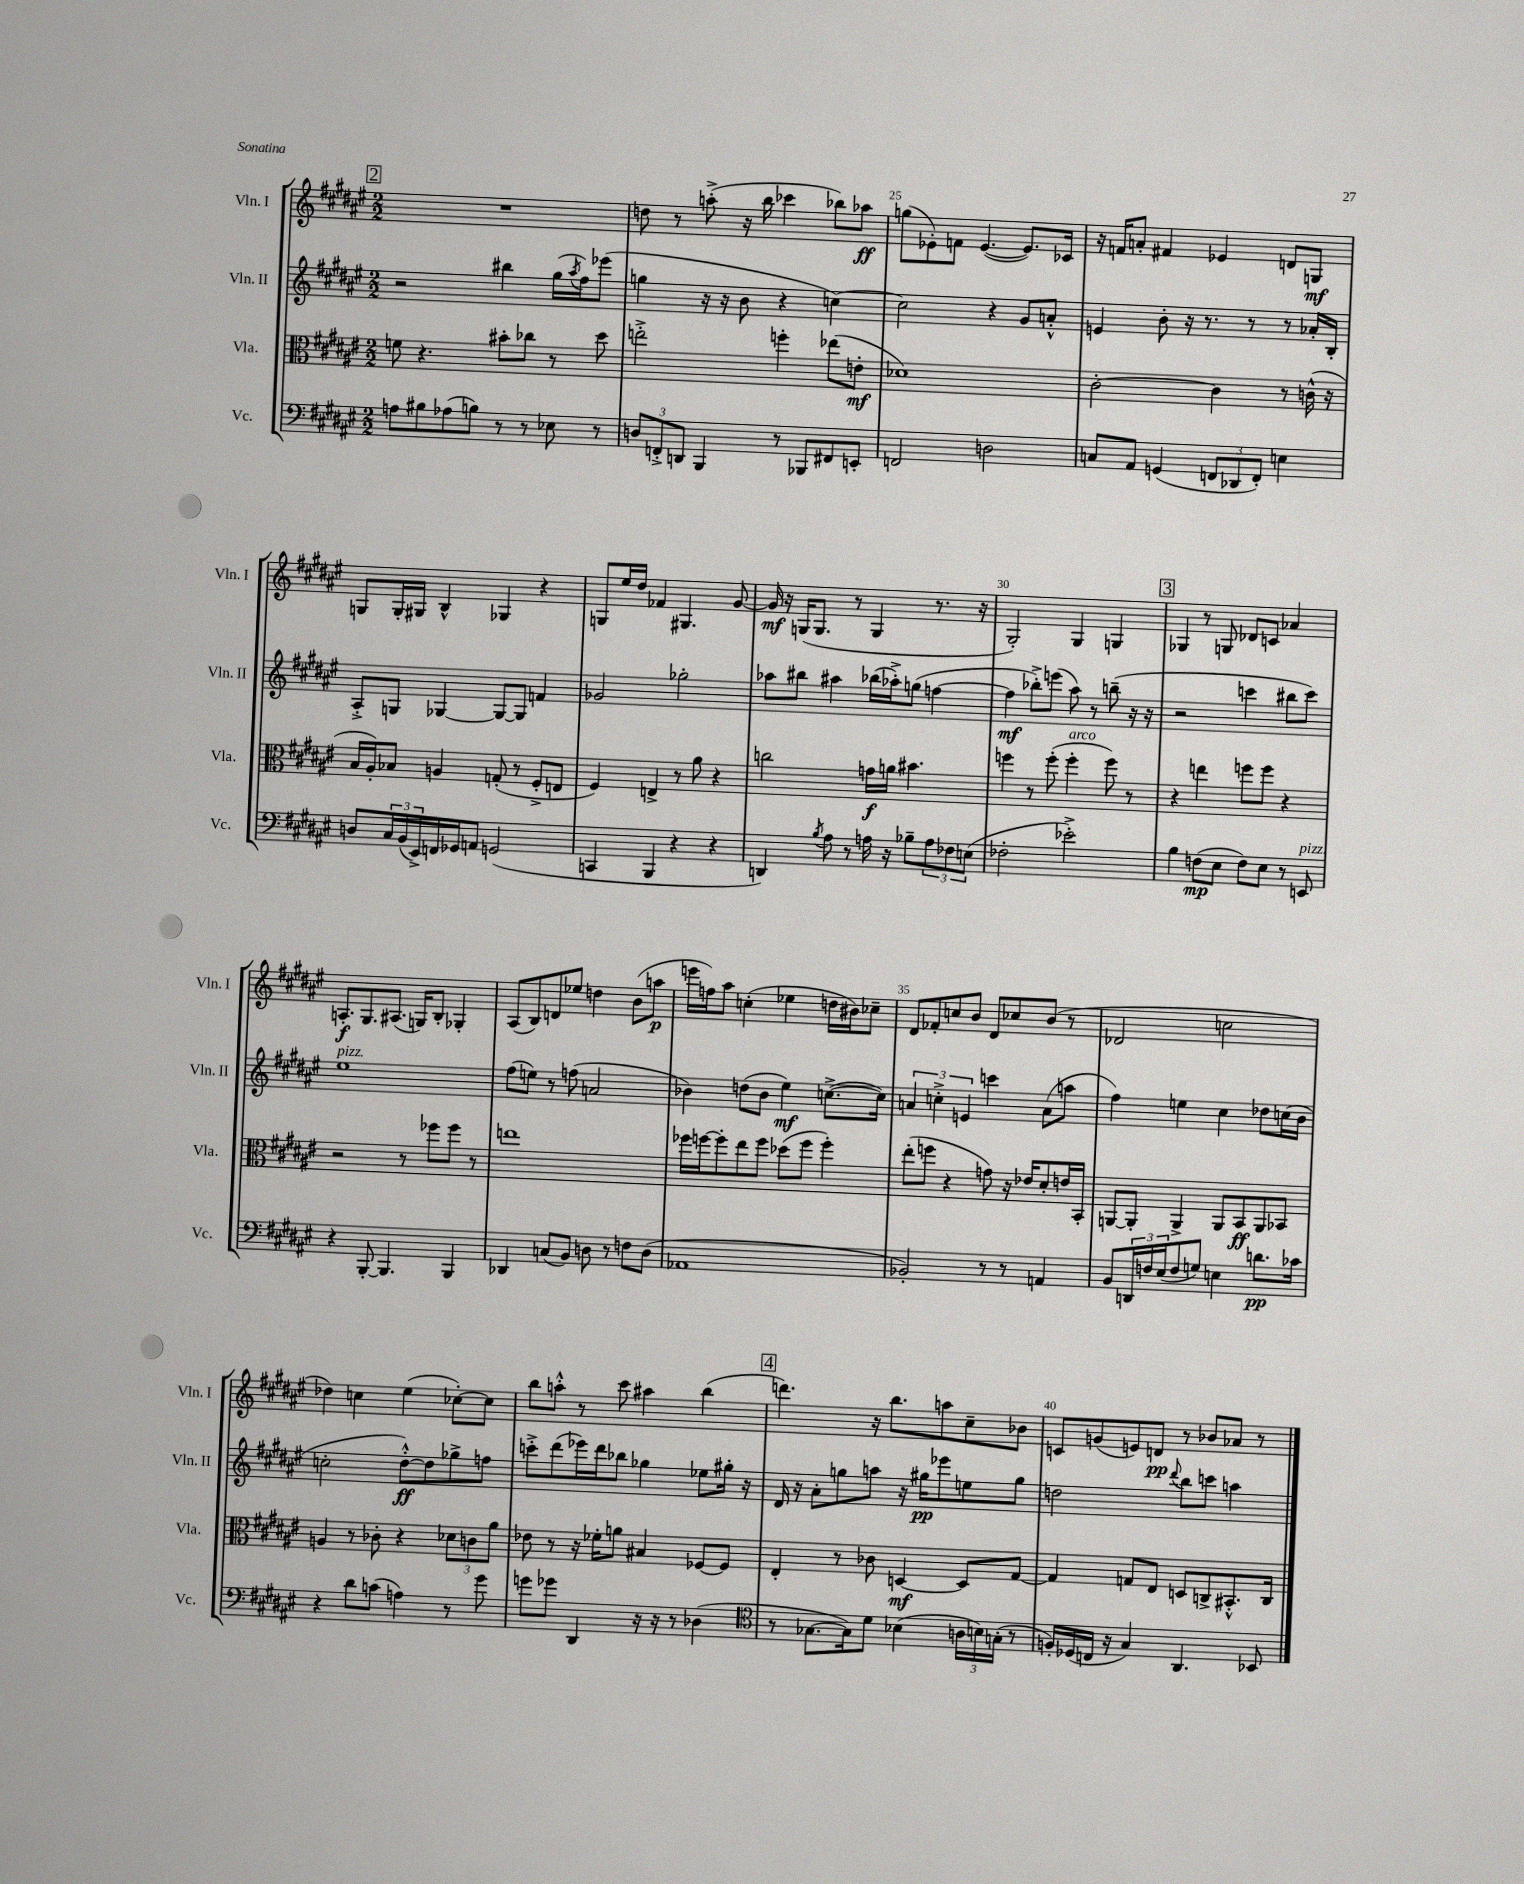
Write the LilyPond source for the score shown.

<<
\new StaffGroup <<
\new Staff = "s0" \with { instrumentName = "Vln. I" shortInstrumentName = "Vln. I" } {
    \clef treble \key fis \major \numericTimeSignature \time 2/2
    \mark \markup { \box "2" } R1 |
    d''8 r8 a''8-.->( r16 b''16 ces'''4 bes''8) aes''8\ff |
    g''8( ees'8-.) f'8 ees'4.~( ees'8.) ces'16 |
    r16 f'16 a'8-. fis'4 ees'4 d'8 g8\mf |
    g8 g16-. gis16 b4-^ ges4 r4 |
    g8 eis''16 dis''16 fes'4 gis4. gis'8~ |
    gis'16\mf r16 g16( g8. r8 g4 r8. r16 |
    gis2-.) gis4 g4 |
    \mark \markup { \box "3" } ges4 r8 g8 des'8 c'8 aes'4 |
    a8.-.\f gis8. ais8.( g16) b8-. ges4-. |
    ais8( b8) d'8 ees''8 d''4 b'8( a''8\p |
    e'''16 f''16) ais''8 c''4-.( ees''4 d''16 bis'16) ces''8-- |
    dis'8 fes'8-. c''8 b'8 dis'8 ces''8 b'8( r8 |
    des'2 c''2 |
    des''4) c''4 eis''4( ces''8~-.) ces''8 |
    b''8 a''8-.-^ r8 cis'''8 ais''4 b''4( |
    \mark \markup { \box "4" } d'''4.) r16 b''8. a''8 cis''8-- bes'8 |
    c'8 g'8( e'8) d'8\pp r8 bes'8 aes'8 r8 \bar "|." |
}
\new Staff = "s1" \with { instrumentName = "Vln. II" shortInstrumentName = "Vln. II" } {
    \clef treble \key fis \major \numericTimeSignature \time 2/2
    \mark \markup { \box "2" } r2 bis''4 gis''16( \acciaccatura { ais''8 } fis''16) ees'''8( |
    g''4 r16 r16 b'8 r4 c''4~) |
    c''2 r4 gis'8 a'8-.-^ |
    e'4 b'8-. r16 r8. r8 r8 aes'16-. b16-. |
    ais8-.-> g8 ges4~ ges8~ ges8 f'4 |
    ges'2 ges''2-. |
    aes''8 bis''8 ais''4 bes''16( aes''16-.->) g''8( f''4~ |
    f''4\mf bes''8-.->) e'''8( ais''8) r8 b''8--( r16 r16 |
    \mark \markup { \box "3" } r2 c'''4 bis''8 c'''8) |
    eis''1^\markup { \italic "pizz." } |
    fis''8( e''8) r8 f''8( a'2 |
    bes'4) d''8( bes'8 eis''4\mf) c''8.~->( c''16) |
    \tuplet 3/2 { a'4 c''4-.-> e'4 } c'''4 a'8( a''8 |
    fis''4) e''4 cis''4 des''8 c''16( b'16 |
    c''2-. dis''8~-.-^\ff) dis''8 ges''8-> f''8 |
    c'''8-.-> dis'''8( ees'''16) dis'''16 bes''8 ges''4 ees''8 gis''16-. r16 |
    \mark \markup { \box "4" } dis'16 r16 ais'8-. g''8 a''8 r16 gis''16\pp ees'''8 e''8 gis''8 |
    d''2 \appoggiatura { dis'''8 } b''8 c'''8 a''4 \bar "|." |
}
\new Staff = "s2" \with { instrumentName = "Vla." shortInstrumentName = "Vla." } {
    \clef alto \key fis \major \numericTimeSignature \time 2/2
    \mark \markup { \box "2" } f'8 r4. bis'8-. ces''8 r8 dis''8 |
    e''2-.-> f''4-. ees''8( e'8-.\mf |
    des'1) |
    cis'2~-. cis'4 r8 c'16-^( r16 |
    b16 ais16-.) bes8 a4 g8-.( r8 fis8-.-> e8 |
    fis4) e4-> r8 ais'8 r4 |
    c''2 g'16\f a'16 bis'4. |
    f''4 r8 f''8-.( f''4-.^\markup { \italic "arco" } f''8) r8 |
    \mark \markup { \box "3" } r4 e''4 f''8 f''8 r4 |
    r2 r8 fes''8 fes''8 r8 |
    e''1 |
    fes''16 f''16~ f''8-. eis''8 f''8 des''8( f''8 f''4-.) |
    eis''8-.( f''8 r4 g'8) r16 ees'16 dis'8-. e'16 b,16-. |
    a,8~ a,8-. a,4-> a,8 b,8\ff a,8 bes,8 |
    a4 r8 ces'8-. r4 \tuplet 3/2 { des'8 c'8 ais'8 } |
    ees'8 r8 r16 fes'16-. a'8 bis4 fes8~ fes8 |
    \mark \markup { \box "4" } eis4-. r8 ces'8 d4~\mf d8 gis8~ |
    gis4 g8 eis8 d8 c8-> bis,8.-.-^ c16 \bar "|." |
}
\new Staff = "s3" \with { instrumentName = "Vc." shortInstrumentName = "Vc." } {
    \clef bass \key fis \major \numericTimeSignature \time 2/2
    \mark \markup { \box "2" } a8 bis8 aes8( b8) r8 r8 ees8 r8 |
    \tuplet 3/2 { d8 f,8-.-> d,8 } b,,4 r8 bes,,8 fis,8 e,8-. |
    f,2 d2 |
    c8 ais,8 g,4( \tuplet 3/2 { f,8 des,8 f,8-.) } e4 |
    d8 \tuplet 3/2 { cis16 b,16( eis,16->) } f,16 ges,16 a,8 g,2( |
    c,4 b,,4 r4 r4 |
    d,4) \acciaccatura { b8 } ais8 r8 a16 r16 bes8-- \tuplet 3/2 { a8 fes8 e8( } |
    fes2-. ees'2-.->) |
    \mark \markup { \box "3" } b4 f8\mp( eis8 f8) eis8 r8 e,8^\markup { \italic "pizz." } |
    r4 b,,8~-. b,,4. b,,4 |
    des,4 c8( b,8) d8 r8 f8 d8( |
    aes,1 |
    bes,2-.) r8 r8 a,4 |
    b,8 \tuplet 3/2 { d,16 f16 eis16( } f8 g8) e4 d'8.\pp ces'16 |
    r4 dis'8 c'8( a4) r8 gis'8 |
    g'8 ges'8 dis,4 r16 r16 r8 des4( |
    \mark \markup { \box "4" } \clef tenor r8 ges8.~ ges16) dis'8 bes4( \tuplet 3/2 { a16 b16) g16-.( } r8 |
    f16-.) des16( c16 r16 gis4) ais,4. bes,8 \bar "|." |
}
>>
>>
\layout { \context { \Score currentBarNumber = #23 \override BarNumber.break-visibility = ##(#f #t #t) barNumberVisibility = #(every-nth-bar-number-visible 5) } }
